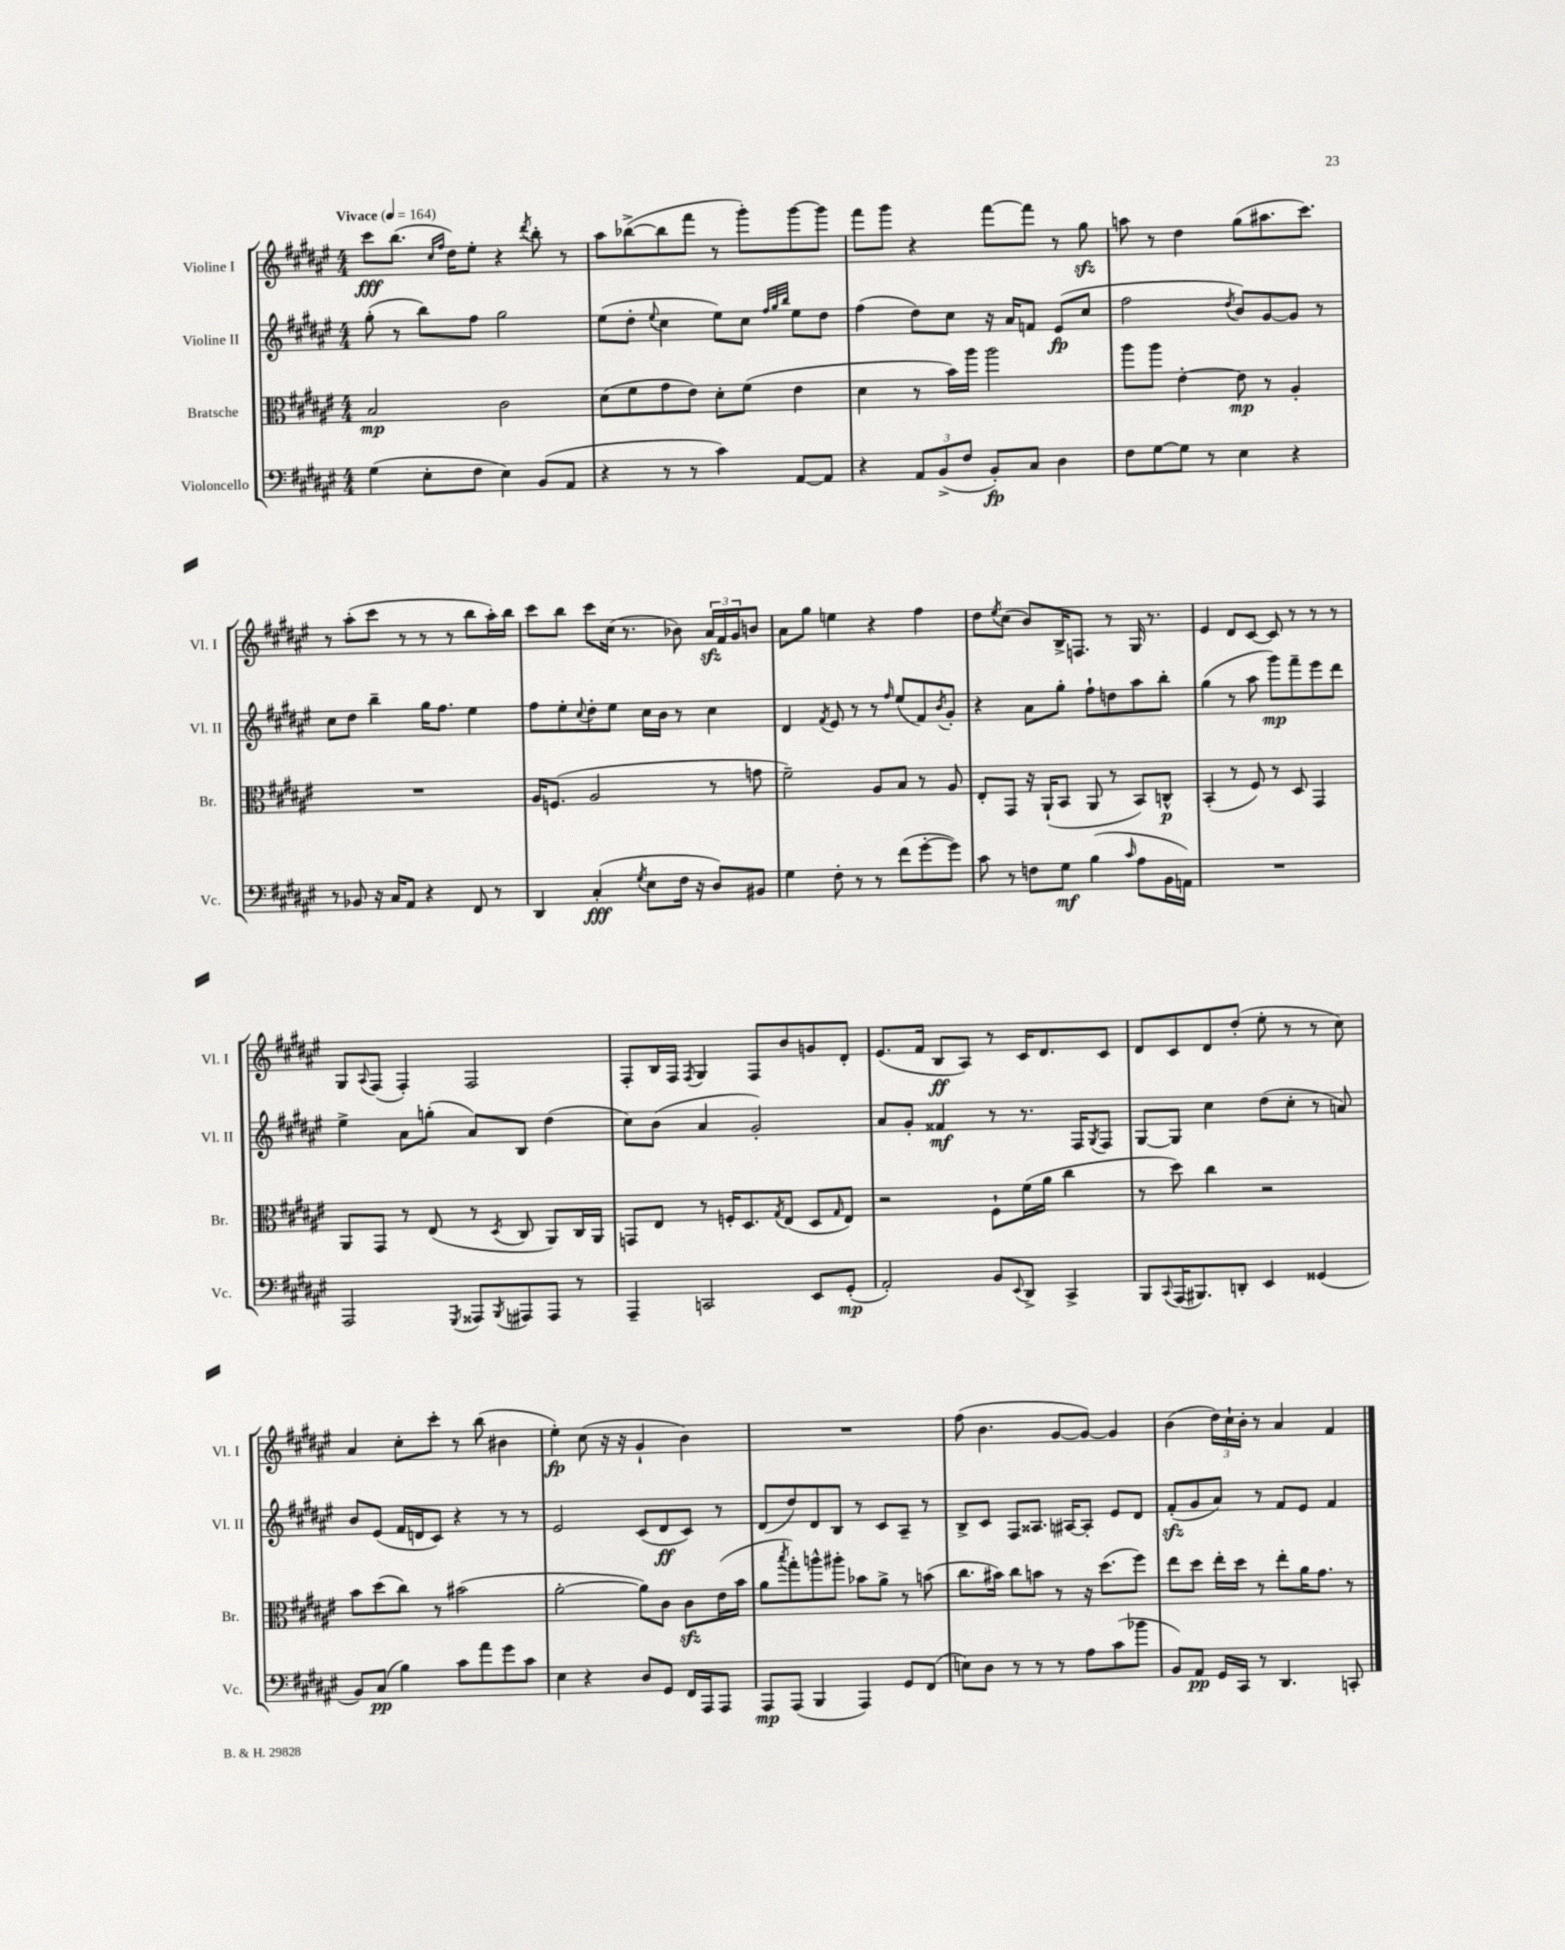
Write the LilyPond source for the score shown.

<<
\new StaffGroup <<
\new Staff = "s0" \with { instrumentName = "Violine I" shortInstrumentName = "Vl. I" } {
    \clef treble \key fis \major \numericTimeSignature \time 4/4 \tempo "Vivace" 4 = 164
    cis'''8\fff b''8.( \grace { cis''16 fis''16 } dis''16) eis''8-. r4 \acciaccatura { dis'''8 } b''8-. r8 |
    ais''8 bes''8~->( bes''8 fis'''8 r8 gis'''8-.) gis'''8~ gis'''8 |
    fis'''8 gis'''8 r4 fis'''8~ fis'''8 r8 gis''8\sfz |
    a''8 r8 dis''4 gis''8( ais''8. cis'''8.) |
    r8 ais''8-.( cis'''8 r8 r8 r8 b''8 ais''16-.) b''16 |
    cis'''8 b''8 cis'''8 cis''16( r8. bes'8) \tuplet 3/2 { ais'16\sfz fis'16 gis'16 } b'8 |
    ais'8 gis''8 e''4 r4 fis''4 |
    dis''8 \acciaccatura { eis''8 } cis''8( b'8) b16-> f8. r8 gis16 r8. |
    eis'4 dis'8 cis'8~ cis'8 r8 r8 r8 |
    gis8 \appoggiatura { ais8 } fis8( fis4-.) fis2 |
    fis8-. b16 fis16 \acciaccatura { fis8 } gis4 fis8 b'8 g'8 dis'8-. |
    eis'8.( fis'16 b8\ff ais8) r8 cis'16 dis'8. cis'8 |
    dis'8 cis'8 dis'8 dis''8-.( eis''8-. r8 r8 cis''8) |
    ais'4 cis''8-. cis'''8-. r8 b''8( bis'4 |
    eis''4-.\fp) cis''8( r16 r16 gis'4-! b'4) |
    R1 |
    fis''8( b'4. gis'8~ gis'8~) gis'4 |
    b'4( \tuplet 3/2 { dis''16) cis''16-! b'16-. } r8 ais'4 fis'4 \bar "|." |
}
\new Staff = "s1" \with { instrumentName = "Violine II" shortInstrumentName = "Vl. II" } {
    \clef treble \key fis \major \numericTimeSignature \time 4/4
    gis''8-.( r8 b''8) fis''8 gis''2 |
    eis''8( dis''8-. \appoggiatura { eis''8 } cis''4 eis''8) cis''8 \grace { fis''32 gis''32 b''32 } eis''8 dis''8 |
    fis''4( dis''8) cis''8 r16 ais'16 f'8 eis'8\fp( cis''8 |
    fis''2 \acciaccatura { dis''8 } b'8) gis'8~ gis'8 r8 |
    cis''8 dis''8 b''4-- gis''16 fis''8. eis''4 |
    fis''8 eis''8-. \appoggiatura { cis''8 } dis''8-. eis''8 cis''16 b'16 r8 cis''4 |
    dis'4 \acciaccatura { fis'8 } eis'8 r8 r8 \grace { fis''16 } eis''8( fis'8) \acciaccatura { b'8 } gis'8-. |
    r4 ais'8 gis''8-. fis''8-! d''8 ais''8 b''8-. |
    gis''4( r8 ais''8 gis'''8\mp) fis'''8-- eis'''8 dis'''8 |
    eis''4-> ais'8 g''8-.( ais'8) b8 dis''4( |
    cis''8) b'8( ais'4 gis'2-.) |
    ais'8 gis'8-. fisis'4\mf r8 r8. fis16 \acciaccatura { gis8 } fis8 |
    gis8~ gis8 cis''4 dis''8( cis''8-. r8 a'8) |
    b'8 eis'8( fis'16 d'16 cis'8) r4 r8 r8 |
    eis'2 cis'8( dis'8\ff cis'8) r8 |
    dis'8( dis''8) dis'8 b8 r8 cis'8 ais8-- r8 |
    b8-> cis'8 fis8 aisis8. ais16~ ais8-. eis'8 dis'8 |
    fis'8-.\sfz( gis'8 ais'8) r8 fis'8 eis'8 fis'4 \bar "|." |
}
\new Staff = "s2" \with { instrumentName = "Bratsche" shortInstrumentName = "Br." } {
    \clef alto \key fis \major \numericTimeSignature \time 4/4
    b2\mp cis'2 |
    dis'8( fis'8 gis'8 eis'8) dis'8-. fis'8( eis'4 |
    dis'4 r8 b'16) ais''16 ais''2 |
    ais''8 ais''8 eis'4~-. eis'8\mp r8 ais4-. |
    R1 |
    ais16 f8.( ais2 r8 g'8 |
    fis'2--) ais8 b8 r8 ais8 |
    eis8-. gis,8 r16 ais,16-!( b,8 ais,8 r8 b,8) c8-^\p |
    b,4-.( r8 fis8) r8 dis8 gis,4 |
    ais,8 gis,8 r8 eis8( r8 \acciaccatura { dis8 } cis8 ais,8) cis16 ais,16 |
    g,8 eis8 r8 f16-. dis8. \acciaccatura { gis8 } eis8( dis8 \grace { gis16 } eis8) |
    r2 fis8-! fis'16( ais'16 cis''4 |
    r8 dis''8) cis''4 r2 |
    b'8 dis''8( cis''8) r8 bis'2( |
    ais'2~-. ais'8) cis'8 cis'8\sfz eis'16( b'16 |
    ais'8 \acciaccatura { b''8 } gis''8-.) a''8-^ ais''8-. bes'8 ais'8-> r8 b'8( |
    cis''8. bis'16) cis''8 b'8 r8 r16 dis''8.( fis''8) |
    eis''8 dis''8 eis''16-. dis''16 r8 eis''8-. ais'16 gis'8. r8 \bar "|." |
}
\new Staff = "s3" \with { instrumentName = "Violoncello" shortInstrumentName = "Vc." } {
    \clef bass \key fis \major \numericTimeSignature \time 4/4
    gis4( eis8-. fis8 eis4) b,8( ais,8 |
    r4 r8 r8 cis'4) ais,8~ ais,8 |
    r4 \tuplet 3/2 { ais,8 b,8->( fis8 } b,8-.\fp) cis8 dis4 |
    fis8 gis8~ gis8 r8 eis4 r4 |
    r8 bes,8 r16 cis16 ais,8 r4 fis,8 r8 |
    dis,4 cis4-.\fff( \acciaccatura { gis8 } eis8 fis16 r16 dis8) bis,8 |
    gis4 fis8-. r8 r8 fis'8( gis'8~-. gis'8) |
    cis'8 r8 f8 gis8\mf b4( \grace { cis'16 } ais8 b,16 a,16) |
    R1 |
    ais,,2 \acciaccatura { gis,,8 } aisis,,8 \acciaccatura { b,,8 } ais,,8 ais,,8 r8 |
    ais,,4-- c,2 eis,8 gis,8-.\mp( |
    ais,2-.) b,8 \appoggiatura { eis,8 } dis,8-> cis,4-> |
    b,,8 \appoggiatura { cis,8 } ais,,16( bis,,8.) d,8-. eis,4 gisis,4( |
    b,8) cis8\pp( b4) cis'8 ais'8 gis'8 cis'8 |
    eis4 r4 dis8 gis,8 fis,16 ais,,16 ais,,8 |
    ais,,8\mp ais,,8( b,,4 ais,,4) gis,8 fis,8( |
    e8) dis8 r8 r8 r8 ais8 cis'8( bes'8 |
    b,8) ais,8\pp gis,16 cis,16 r8 dis,4. c,8-. \bar "|." |
}
>>
>>
\layout { \context { \Score \remove "Bar_number_engraver" } }
